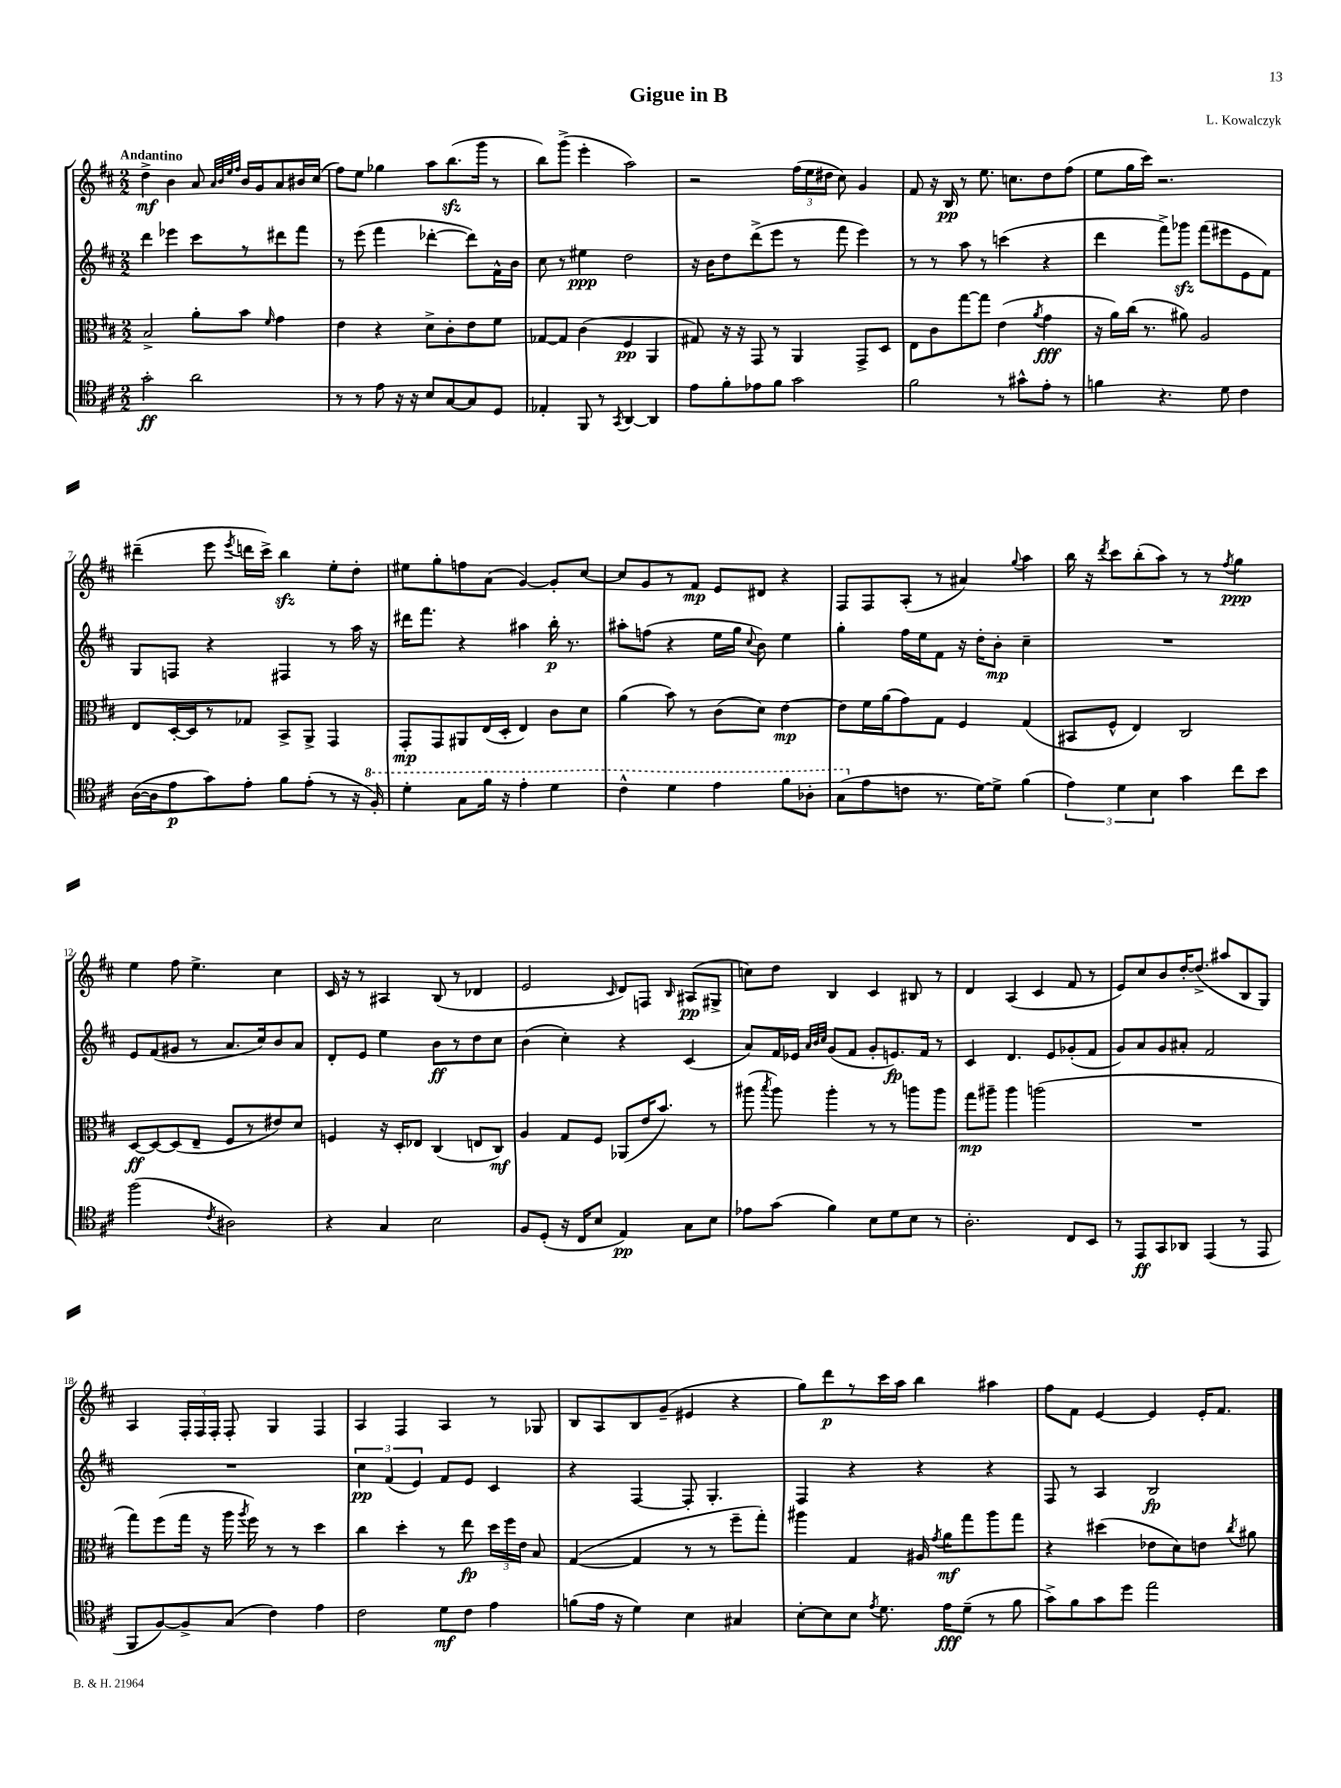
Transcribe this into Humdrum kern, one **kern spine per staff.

**kern	**dynam	**kern	**dynam	**kern	**dynam	**kern	**dynam
*part4	*part4	*part3	*part3	*part2	*part2	*part1	*part1
*staff4	*staff4	*staff3	*staff3	*staff2	*staff2	*staff1	*staff1
*clefC4	*	*clefC3	*	*clefG2	*	*clefG2	*
*k[f#c#]	*	*k[f#c#]	*	*k[f#c#]	*	*k[f#c#]	*
*M2/2	*	*M2/2	*	*M2/2	*	*M2/2	*
=1	=1	=1	=1	=1	=1	=1	=1
!	!	!	!	!	!	!LO:TX:a:B:t=Andantino	!
2g'\	ff	2B^/	.	4ddd\	.	4dd^\	mf
.	.	.	.	4eee-X\	.	4b\	.
2a\	.	8a'\L	.	8ccc#\L	.	8a/	.
.	.	.	.	.	.	32qqa/LLL	.
.	.	.	.	.	.	32qqb/	.
.	.	.	.	.	.	32qqee/	.
.	.	.	.	.	.	32qqff#/JJJ	.
.	.	8b\J	.	8r	.	16b/LL	.
.	.	.	.	.	.	16g/J	.
.	.	16qqf#/	.	.	.	.	.
.	.	4g\	.	8ddd#X\	.	8a/	.
.	.	.	.	8fff#\J	.	16b#X/L	.
.	.	.	.	.	.	(16cc#/JJ	.
=2	=2	=2	=2	=2	=2	=2	=2
8r	.	4e\	.	8r	.	8ff#\L)	.
8r	.	.	.	(8eee\	.	8ee\J	.
8e\	.	4r	.	4fff#\	.	4gg-X\	.
16r	.	.	.	.	.	.	.
16r	.	.	.	.	.	.	.
8B/L	.	8d^\L	.	[4ddd-X'\	.	8aa\L	.
[8G/	.	8c#'\	.	.	.	(8.bbzz\	.
8G/]	.	8e\	.	8ddd-\L])	.	.	.
.	.	.	.	.	.	16ggg\Jk	.
8D/J	.	8f#\J	.	16f#^^\L	.	8r	.
.	.	.	.	16b\JJ	.	.	.
=3	=3	=3	=3	=3	=3	=3	=3
4E-X'/	.	[8G-X/L	.	8cc#\	.	8bb\L)	.
.	.	8G-/J]	.	8r	.	(8ggg^\J	.
8FF#/	.	(4c#\	.	4ee#X\	ppp	4eee'\	.
8r	.	.	.	.	.	.	.
8qGG/	.	.	.	.	.	.	.
[4AA/	.	4F#/	pp	2dd\	.	2aa\)	.
4AA/]	.	4AA/	.	.	.	.	.
=4	=4	=4	=4	=4	=4	=4	=4
8e\L	.	8G#X/)	.	16r	.	2r	.
.	.	.	.	16b\KL	.	.	.
8f#'\	.	16r	.	8dd\	.	.	.
.	.	16r	.	.	.	.	.
8e-X\	.	8GG/	.	(8ddd^\	.	.	.
8f#\J	.	8r	.	8eee\J	.	.	.
2g\	.	4AA/	.	8r	.	(24ff#\LL	.
.	.	.	.	.	.	24ee\	.
.	.	.	.	.	.	24dd#X\JJ	.
.	.	.	.	8fff#\	.	8cc#\)	.
.	.	8GG^/L	.	4eee\)	.	4g/	.
.	.	8D/J	.	.	.	.	.
=5	=5	=5	=5	=5	=5	=5	=5
2f#\	.	8E\L	.	8r	.	8f#/	.
.	.	8c#\	.	8r	.	16r	.
.	.	.	.	.	.	16B/	pp
.	.	[8gg\	.	8aa\	.	8r	.
.	.	8gg\J]	.	8r	.	8.ee\	.
8r	.	(4e\	.	(4cccn\	.	.	.
.	.	.	.	.	.	8.ccn\L	.
8g#X^^\L	.	.	.	.	.	.	.
.	.	8qa/	.	.	.	.	.
8e'\J	.	4g\	fff	4r	.	8dd\	.
8r	.	.	.	.	.	(8ff#\J	.
=6	=6	=6	=6	=6	=6	=6	=6
4fn\	.	16r	.	4ddd\	.	8ee\L	.
.	.	16a\LL)	.	.	.	.	.
.	.	(16cc#\JJ	.	.	.	16gg\L	.
.	.	8.r	.	.	.	16ccc#\JJ)	.
4.r	.	.	.	8fff#^\L)	.	2.r	.
.	.	8a#X\)	.	8ggg-Xzz\J	.	.	.
.	.	2A/	.	(8fff#\L	.	.	.
8d\	.	.	.	8eee#X\	.	.	.
4c#\	.	.	.	8e\	.	.	.
.	.	.	.	8f#\J)	.	.	.
!!LO:LB:g=z
=7	=7	=7	=7	=7	=7	=7	=7
([16A\LL	.	8E/L	.	8G/L	.	(4ddd#X~\	.
16A\J]	.	.	.	.	.	.	.
8e\	p	[16D'/L	.	8Fn/J	.	.	.
.	.	16D/J]	.	.	.	.	.
8g\)	.	8r	.	4r	.	8eee\	.
.	.	.	.	.	.	8qeee/	.
8e'\J	.	8G-X/J	.	.	.	16dddn\LL	.
.	.	.	.	.	.	16ccc#^\JJ)	.
8f#\L	.	8BB^/L	.	4F#X/	.	4bbzz\	.
(8e'\J	.	8AA^/J	.	.	.	.	.
8r	.	4GG/	.	8r	.	8ee'\L	.
16r	.	.	.	16aa\	.	8dd'\J	.
*8va	*	*	*	*	*	*	*
16f#'/)	.	.	.	16r	.	.	.
=8	=8	=8	=8	=8	=8	=8	=8
4dd'\	.	8GG'/L	mp	16ddd#X\KL	.	8ee#X\L	.
.	.	.	.	8.fff#\J	.	.	.
.	.	8GG/	.	.	.	8gg'\	.
8g\L	.	8AA#X/	.	4r	.	8ffn\	.
16ff#\Jk	.	(16E/L	.	.	.	(8a\J	.
16r	.	16D'/JJ	.	.	.	.	.
4ee'\	.	4E/)	.	4aa#X\	.	[4g/)	.
4dd\	.	8c#\L	.	16bb'\	p	8g'/L]	.
.	.	.	.	8.r	.	.	.
.	.	8d\J	.	.	.	[8cc#/J	.
=9	=9	=9	=9	=9	=9	=9	=9
4cc#^^\	.	(4a\	.	8aa#X'\L	.	8cc#/L]	.
.	.	.	.	(8ffn\J	.	8g/	.
4dd\	.	8b\)	.	4r	.	8r	.
.	.	8r	.	.	.	8f#/J	mp
4ee\	.	(8c#\L	.	16ee\LL	.	8e/L	.
.	.	.	.	16gg\JJ	.	.	.
.	.	.	.	8qqcc#/	.	.	.
.	.	8d\J)	.	8b\)	.	8d#X/J	.
8ff#\L	.	[4e\	mp	4ee\	.	4r	.
8a-X'\J	.	.	.	.	.	.	.
=10	=10	=10	=10	=10	=10	=10	=10
(8g\L	.	8e\L]	.	4gg'\	.	8F#/L	.
*X8va	*	*	*	*	*	*	*
8e\	.	16f#\L	.	.	.	8F#/	.
.	.	(16a\J	.	.	.	.	.
8cn\J	.	8g\)	.	16ff#\LL	.	(8A'/J	.
.	.	.	.	16ee\J	.	.	.
8.r	.	8G\J	.	8f#\J	.	8r	.
.	.	4F#/	.	16r	.	4a#X/)	.
[16d\KL)	.	.	.	16dd'\KL	.	.	.
8d^\J]	.	.	.	8b'\J	mp	.	.
.	.	.	.	.	.	8qqgg/	.
(4f#\	.	(4G/	.	4cc#~\	.	4aa\	.
=11	=11	=11	=11	=11	=11	=11	=11
6e\)	.	8BB#X/L	.	1r	.	16bb\	.
.	.	.	.	.	.	16r	.
.	.	.	.	.	.	8qddd/	.
.	.	8F#^^/J	.	.	.	8ccc#\L	.
6d\	.	.	.	.	.	.	.
.	.	4E/)	.	.	.	(8bb'\	.
6B\	.	.	.	.	.	.	.
.	.	.	.	.	.	8aa\J)	.
4g\	.	2C#/	.	.	.	8r	.
.	.	.	.	.	.	8r	.
.	.	.	.	.	.	8qff#/	.
8cc#\L	.	.	.	.	.	4gg\	ppp
8b\J	.	.	.	.	.	.	.
!!LO:LB:g=z
=12	=12	=12	=12	=12	=12	=12	=12
(2ff#\	.	[8D/L	ff	8e/L	.	4ee\	.
.	.	8D/_	.	(8f#/	.	.	.
.	.	(8D/]	.	8g#X/J	.	8ff#\	.
.	.	8E~/J	.	8r	.	4.ee^\	.
8qc#/	.	.	.	.	.	.	.
2A#X\)	.	8F#/L	.	8.a/L	.	.	.
.	.	8r	.	.	.	.	.
.	.	.	.	16cc#/k)	.	.	.
.	.	8e#X/)	.	8b/	.	4cc#\	.
.	.	8d/J	.	8a/J	.	.	.
=13	=13	=13	=13	=13	=13	=13	=13
4r	.	4Fn/	.	8d'/L	.	16c#/	.
.	.	.	.	.	.	16r	.
.	.	.	.	8e/J	.	8r	.
4G/	.	16r	.	4ee\	.	4A#X/	.
.	.	16D'/KL	.	.	.	.	.
.	.	8E-X/J	.	.	.	.	.
2B\	.	(4C#/	.	8b\L	ff	(8B/	.
.	.	.	.	8r	.	8r	.
.	.	8En/L	.	8dd\	.	4d-X/	.
.	.	8C#/J)	mf	8cc#\J	.	.	.
=14	=14	=14	=14	=14	=14	=14	=14
8F#/L	.	4A/	.	(4b\	.	2e/	.
(8D'/J	.	.	.	.	.	.	.
16r	.	8G/L	.	4cc#'\)	.	.	.
16C#/KL	.	.	.	.	.	.	.
8B/J	.	8F#/J	.	.	.	.	.
.	.	.	.	.	.	16qqc#/	.
4E/)	pp	(8AA-X/L	.	4r	.	8d/L)	.
.	.	16e/K	.	.	.	8Fn/J	.
.	.	8.b/J)	.	.	.	.	.
.	.	.	.	.	.	16qqB/	.
8G\L	.	.	.	(4c#/	.	(8A#X/L	pp
8B\J	.	8r	.	.	.	8G#X^/J	.
=15	=15	=15	=15	=15	=15	=15	=15
8e-X\L	.	(8aa#X\	.	8a/L)	.	8ccn\L)	.
.	.	8qbb/	.	.	.	.	.
(8g\J	.	8aa#\)	.	16f#/L	.	8dd\J	.
.	.	.	.	16e-X/JJ	.	.	.
.	.	.	.	32qqa/LLL	.	.	.
.	.	.	.	32qqb/	.	.	.
.	.	.	.	32qqcc#/JJJ	.	.	.
4f#\)	.	4aa#'\	.	(8g/L	.	4B/	.
.	.	.	.	8f#/J	.	.	.
8B\L	.	8r	.	8g'/L	.	4c#/	.
8d\	.	8r	.	8.en/)	fp	.	.
8B\J	.	8aan\L	.	.	.	8B#X/	.
.	.	.	.	16f#/Jk	.	.	.
8r	.	8aa\J	.	8r	.	8r	.
=16	=16	=16	=16	=16	=16	=16	=16
2.A'\	.	8gg\L	mp	4c#/	.	4d/	.
.	.	8aa#X~\J	.	.	.	.	.
.	.	4aa#\	.	4.d/	.	(4A/	.
.	.	(2aan\	.	.	.	4c#/	.
.	.	.	.	8e/L	.	.	.
8C#/L	.	.	.	(8g-X'/	.	8f#/	.
8BB/J	.	.	.	8f#/J	.	8r	.
=17	=17	=17	=17	=17	=17	=17	=17
8r	.	1r	.	8g/L)	.	8e/L)	.
8EE/L	ff	.	.	8a/	.	8cc#/	.
8GG/	.	.	.	8g/	.	8b/	.
8AA-X/J	.	.	.	8a#X'/J	.	[16dd'/K	.
.	.	.	.	.	.	(8.dd^/J]	.
(4EE/	.	.	.	2f#/	.	.	.
.	.	.	.	.	.	8aa#X/L	.
8r	.	.	.	.	.	8B/	.
8EE/	.	.	.	.	.	8G/J)	.
!!LO:LB:g=z
=18	=18	=18	=18	=18	=18	=18	=18
8FF#/L	.	8gg\L)	.	1r	.	4A/	.
[8F#/)	.	(8ff#\	.	.	.	.	.
8F#^/]	.	16gg\Jk	.	.	.	24F#'/LL	.
.	.	.	.	.	.	24F#/	.
.	.	16r	.	.	.	.	.
.	.	.	.	.	.	24F#'/JJ	.
(8G/J	.	16aa\	.	.	.	8F#'/	.
.	.	8qaa/	.	.	.	.	.
.	.	16ff#\)	.	.	.	.	.
4c#\)	.	8r	.	.	.	4G/	.
.	.	8r	.	.	.	.	.
4e\	.	4dd\	.	.	.	4F#/	.
=19	=19	=19	=19	=19	=19	=19	=19
2c#\	.	4cc#\	.	6cc#\	pp	4A/	.
.	.	.	.	(6f#/	.	.	.
.	.	4dd'\	.	.	.	4F#/	.
.	.	.	.	6e/)	.	.	.
8d\L	mf	8r	.	8f#/L	.	4A/	.
8c#\J	.	8ee\	fp	8e/J	.	.	.
4e\	.	24dd\LL	.	4c#/	.	8r	.
.	.	24ff#\	.	.	.	.	.
.	.	24e\JJ	.	.	.	.	.
.	.	8B/	.	.	.	8G-X/	.
=20	=20	=20	=20	=20	=20	=20	=20
(8fn\L	.	([4G/	.	4r	.	8B/L	.
16e\Jk	.	.	.	.	.	8A/	.
16r	.	.	.	.	.	.	.
4d\)	.	4G/]	.	[4F#/	.	8B/	.
.	.	.	.	.	.	(8g~/J	.
4B\	.	8r	.	8F#'/]	.	4e#X/	.
.	.	8r	.	4.G'/	.	.	.
4G#X/	.	8ff#~\L	.	.	.	4r	.
.	.	8gg'\J)	.	.	.	.	.
=21	=21	=21	=21	=21	=21	=21	=21
[8B'\L	.	4aa#X\	.	4F#/	.	8gg\L)	.
8B\]	.	.	.	.	.	8ddd\	p
8B\J	.	4G/	.	4r	.	8r	.
8qe/	.	.	.	.	.	.	.
8.d\	.	.	.	.	.	16ccc#\L	.
.	.	.	.	.	.	16aa\JJ	.
.	.	16A#X/	.	4r	.	4bb\	.
.	.	8qg/	.	.	.	.	.
16e\KL	fff	16a\KL	mf	.	.	.	.
(8d~\J	.	8gg\	.	.	.	.	.
8r	.	8aa#\	.	4r	.	4aa#X\	.
8f#\	.	8gg\J	.	.	.	.	.
=22	=22	=22	=22	=22	=22	=22	=22
8g^\L)	.	4r	.	8F#/	.	8ff#\L	.
8f#\	.	.	.	8r	.	8f#\J	.
8g\	.	(4dd#X\	.	4A/	.	[4e/	.
8dd\J	.	.	.	.	.	.	.
2ee\	.	8e-X\L	.	2B/	fp	4e/]	.
.	.	8d\)	.	.	.	.	.
.	.	8en\J	.	.	.	16e'/KL	.
.	.	.	.	.	.	8.f#/J	.
.	.	8qcc#/	.	.	.	.	.
.	.	8a#X\	.	.	.	.	.
==	==	==	==	==	==	==	==
*-	*-	*-	*-	*-	*-	*-	*-
